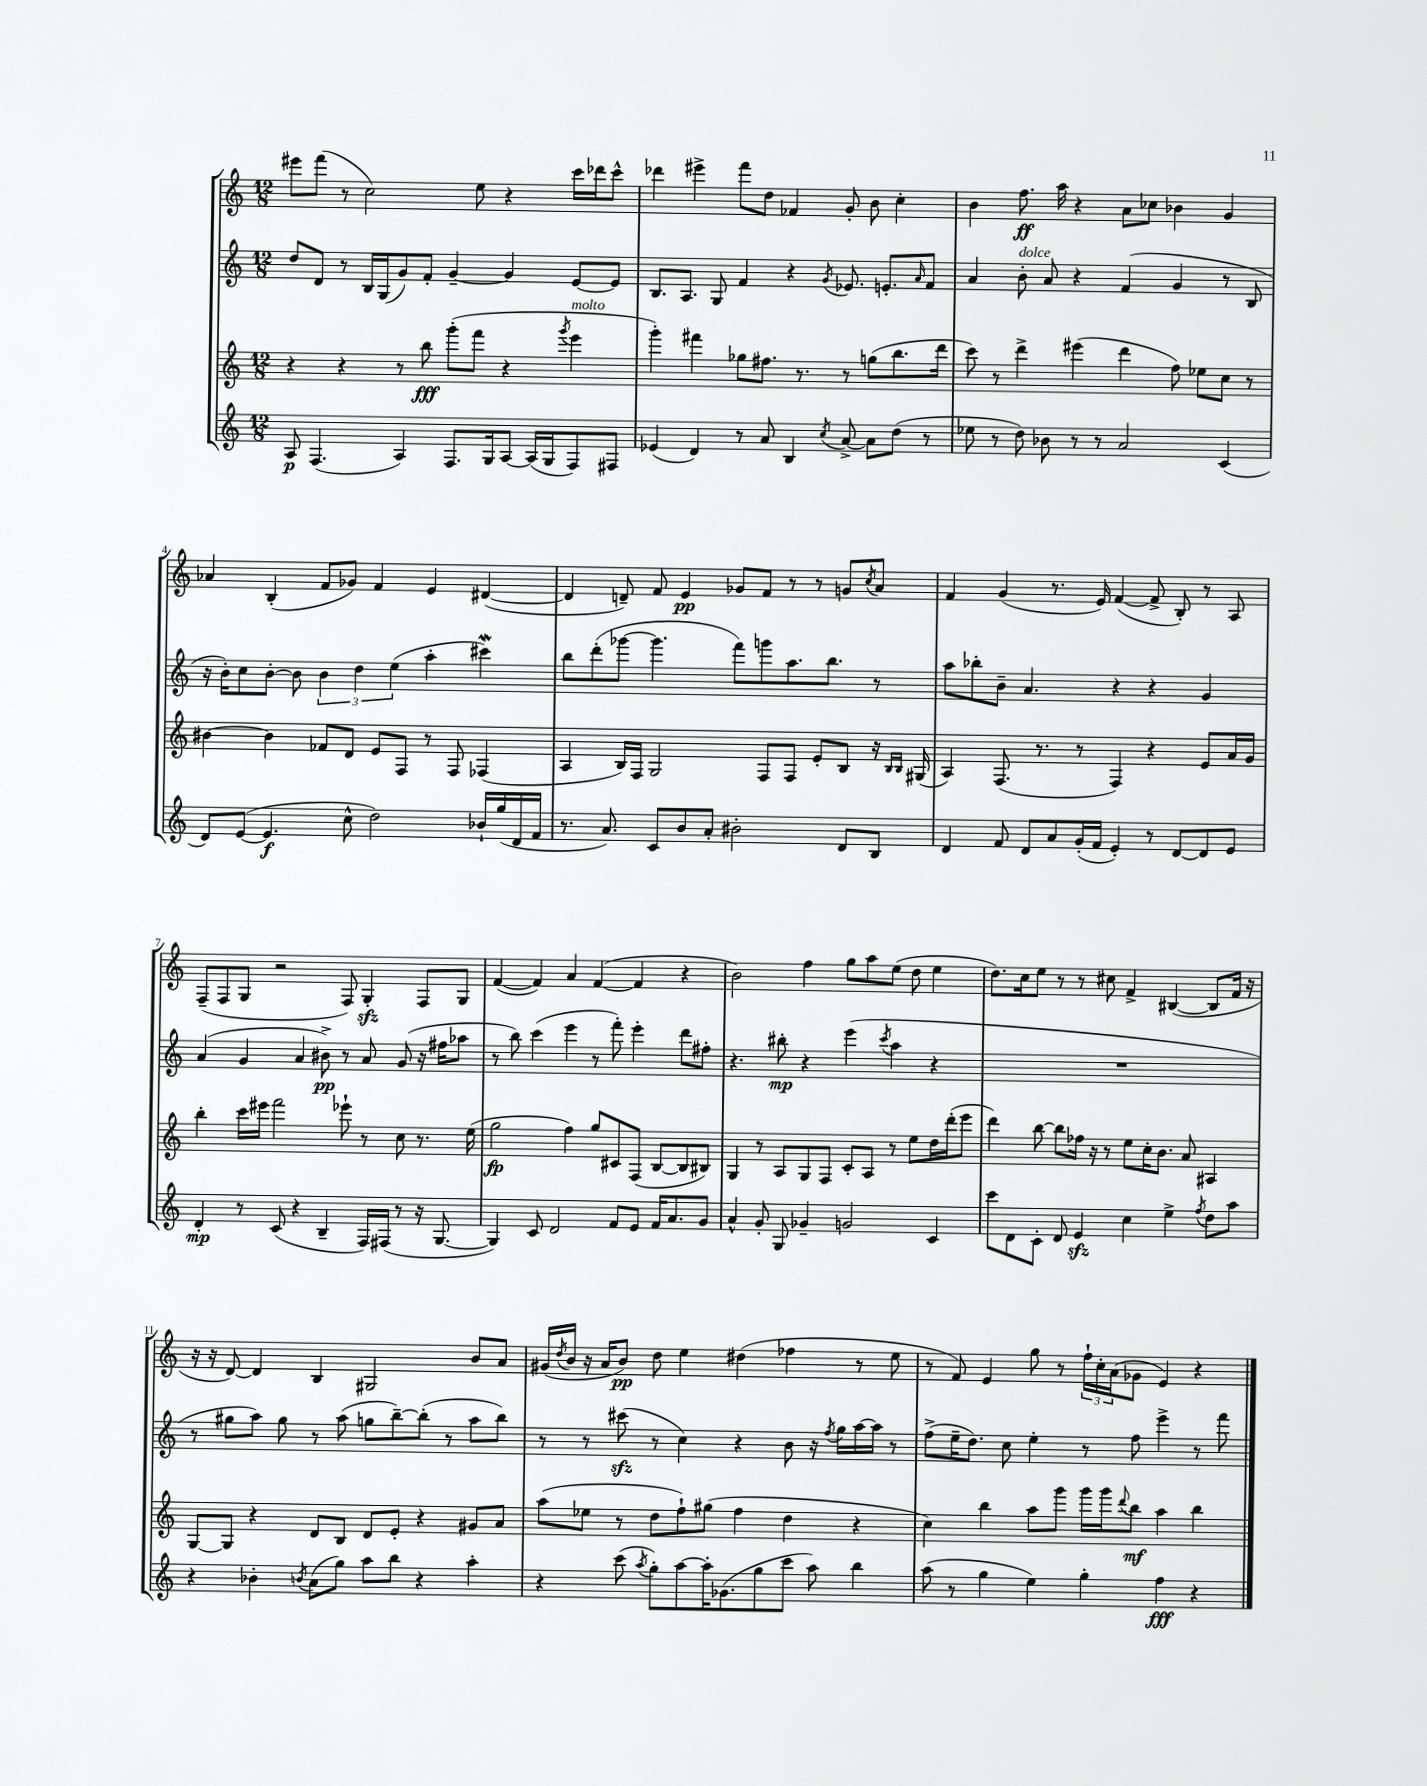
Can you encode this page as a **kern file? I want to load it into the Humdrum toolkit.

**kern	**kern	**kern	**kern
*staff4	*staff3	*staff2	*staff1
*clefG2	*clefG2	*clefG2	*clefG2
*k[]	*k[]	*k[]	*k[]
*M12/8	*M12/8	*M12/8	*M12/8
8A	4r	8dd	8eee#
(4.F	.	8d	(8fff
.	4r	8r	8r
.	.	16B	2cc)
.	.	(16G	.
4A)	8r	8g)	.
.	8bb	8f'	.
8.F	(8ggg'	[4g~	.
.	8fff	.	8ee
16G	.	.	.
[8A	4r	4g]	4r
(16A]	.	.	.
16G	.	.	.
.	8qggg	.	.
8F)	4eee	[8e	16ccc
.	.	.	16ddd-
8F#	.	8e]	8ccc^^
=	=	=	=
(4e-	4ggg')	8.B	4ddd-
.	.	8.A	.
4d)	4fff#	.	4eee#^
.	.	8G	.
8r	8gg-	4f	8fff
8a	8.ff#	.	8dd
4B	.	4r	4f-
.	8.r	.	.
8qcc	.	8qg	.
[8a^	8r	8.e-	8g'
8a]	(8gg	.	8b
.	.	8.e'	.
(8dd	8.bb	.	4cc'
.	.	16qqa	.
8r	.	8f	.
.	16ddd	.	.
=	=	=	=
8ee-	8ccc)	4a	4b
8r	8r	.	.
8dd)	4ddd^	8b'	8.ff
8b-	.	8a	.
.	.	.	16aa
8r	(4eee#	4r	4r
8r	.	.	.
2a	4ddd	(4f	8a
.	.	.	8cc-
.	8ff)	4g	4b-
.	8ee-	.	.
(4c	8cc	8r	4g
.	8r	8B	.
=	=	=	=
8d)	[4b#	16r	4a-
.	.	16b')	.
([8e	.	8cc	.
4.e]	4b#]	[8b'	(4B'
.	.	8b]	.
.	8f-	6b	8f
8cc^^	8d	.	8g-)
.	.	6dd	.
2dd)	8e	.	4f
.	.	(6ee	.
.	8F	.	.
.	8r	4aa'	4e
.	8F	.	.
16b-`	(4F-	4ccc#)	([4d#
(16gg	.	.	.
16d	.	.	.
16f	.	.	.
=	=	=	=
8.r	4A	8bb	4d#]
.	.	(8ddd'	.
8.a)	.	.	.
.	16B)	[8ggg-	8d~)
.	16F	.	.
8c	2G	4.ggg-]	8f
8b	.	.	4e
8a'	.	.	.
2b#'	.	8fff)	8g-
.	8F	8ggg	8f
.	8F	8.aa	8r
.	8e'	.	8r
.	.	8.bb	.
8d	8B	.	8g
.	.	.	8qcc
8B	16r	8r	8a
.	16qqB	.	.
.	16qqB	.	.
.	(16G#	.	.
=	=	=	=
4d	4A)	8aa	4f
.	.	8bb-'	.
8f	(8.F	8b~	(4g
8d	.	4.a	.
.	8.r	.	.
8a	.	.	8.r
(16g'	8r	.	.
16f	.	.	16e)
4e')	4F)	4r	([4f
8r	4r	4r	8f^]
[8d	.	.	8B')
8d]	8e	4g	8r
8e	16a	.	8A
.	16g	.	.
=	=	=	=
4d'	4bb'	(4a	(8F~
.	.	.	8F
8r	16ccc	4g	8G
.	16eee#	.	.
(8c	2fff	.	2r
4r	.	4a	.
4B~	.	8b#^)	.
.	8eee-`	8r	8F)
16F)	8r	8a	4G'
(16F#	.	.	.
8r	8cc	(8g	.
16r	8.r	16r	8F
[8.G	.	16ff#	.
.	.	8aa-	8G
.	(16ee	.	.
=	=	=	=
4G])	2gg	8r	([4f
.	.	8bb)	.
8c	.	(4ccc	4f])
2d	.	.	.
.	4ff)	4eee	4a
.	8gg	8r	([4f
8f	8c#	8fff')	.
8e	(8F	4eee'	4f]
16f	[8B	.	.
8.a	.	.	.
.	8B]	8ddd	4r
8g	8B#)	8ff#'	.
=	=	=	=
4a^^	4G	4.r	2b)
8g'	8r	.	.
8G	8A	8bb#'	.
4g-~	8G	4r	4ff
.	8F	.	.
2g	8c'	(4eee	8gg
.	8A	.	8aa
.	.	8qccc	.
.	8r	4aa	(8ee
.	8ee	.	8dd
4c	16dd	4r	4ee
.	(16ddd'	.	.
.	8eee	.	.
=	=	=	=
8ccc	4ddd)	1.r	8.dd)
8d	.	.	.
.	.	.	16cc
8c'	[8bb	.	8ee
8d	8bb]	.	8r
4e	16ff-	.	8r
.	16r	.	.
.	8r	.	8cc#
4cc	8ee	.	4f^
.	16cc'	.	.
.	8.b	.	.
4ee^	.	.	([4B#
.	8a	.	.
8qff	.	.	.
8dd	4A#	.	8B#]
8aa	.	.	16f
.	.	.	16r
=	=	=	=
4r	[8G	8r	16r
.	.	.	16r
.	8G]	8gg#	[8d)
4b-'	4r	8aa)	4d]
.	.	8gg#	.
8qb	.	.	.
(8a	8d	8r	4B
8gg)	8B	(8aa	.
8aa	8d	8gg	2G#
8bb	8e'	[8bb~)	.
4r	4r	(8bb']	.
.	.	8r	.
4aa'	8g#	8aa	8b
.	8a	8bb)	8a
=	=	=	=
4r	(8aa	8r	(16g#
.	.	.	8qdd
.	.	.	16b
.	8ee-	8r	16r
.	.	.	16a
(8ccc	8r	(8ccc#	8b)
8qaa	.	.	.
8gg')	8dd	8r	8dd
[8aa	8ff`)	4cc)	4ee
16aa']	(8gg#	.	.
(8.g-	.	.	.
.	4ff	4r	(4dd#
8gg	.	.	.
8ccc	4dd	8b	4ff-
8aa)	.	16r	.
.	.	8qff	.
.	.	16gg	.
4bb	4r	[16aa	8r
.	.	16aa]	.
.	.	8r	8ee
=	=	=	=
(8aa	4cc)	(8ff^	8r
8r	.	16ee~	8f)
.	.	8.dd)	.
4gg	4bb	.	4e
.	.	8cc	.
4ee)	8aa	4ee'	8gg
.	8ggg	.	8r
4gg'	16ggg	8r	24ff`
.	.	.	24cc'
.	16ggg	.	.
.	.	.	(24a
.	8qqddd	.	.
.	8bb	8ff	8g-
4ff	4aa	4eee^	4e)
4r	4bb	8r	4r
.	.	8fff	.
==	==	==	==
*-	*-	*-	*-
